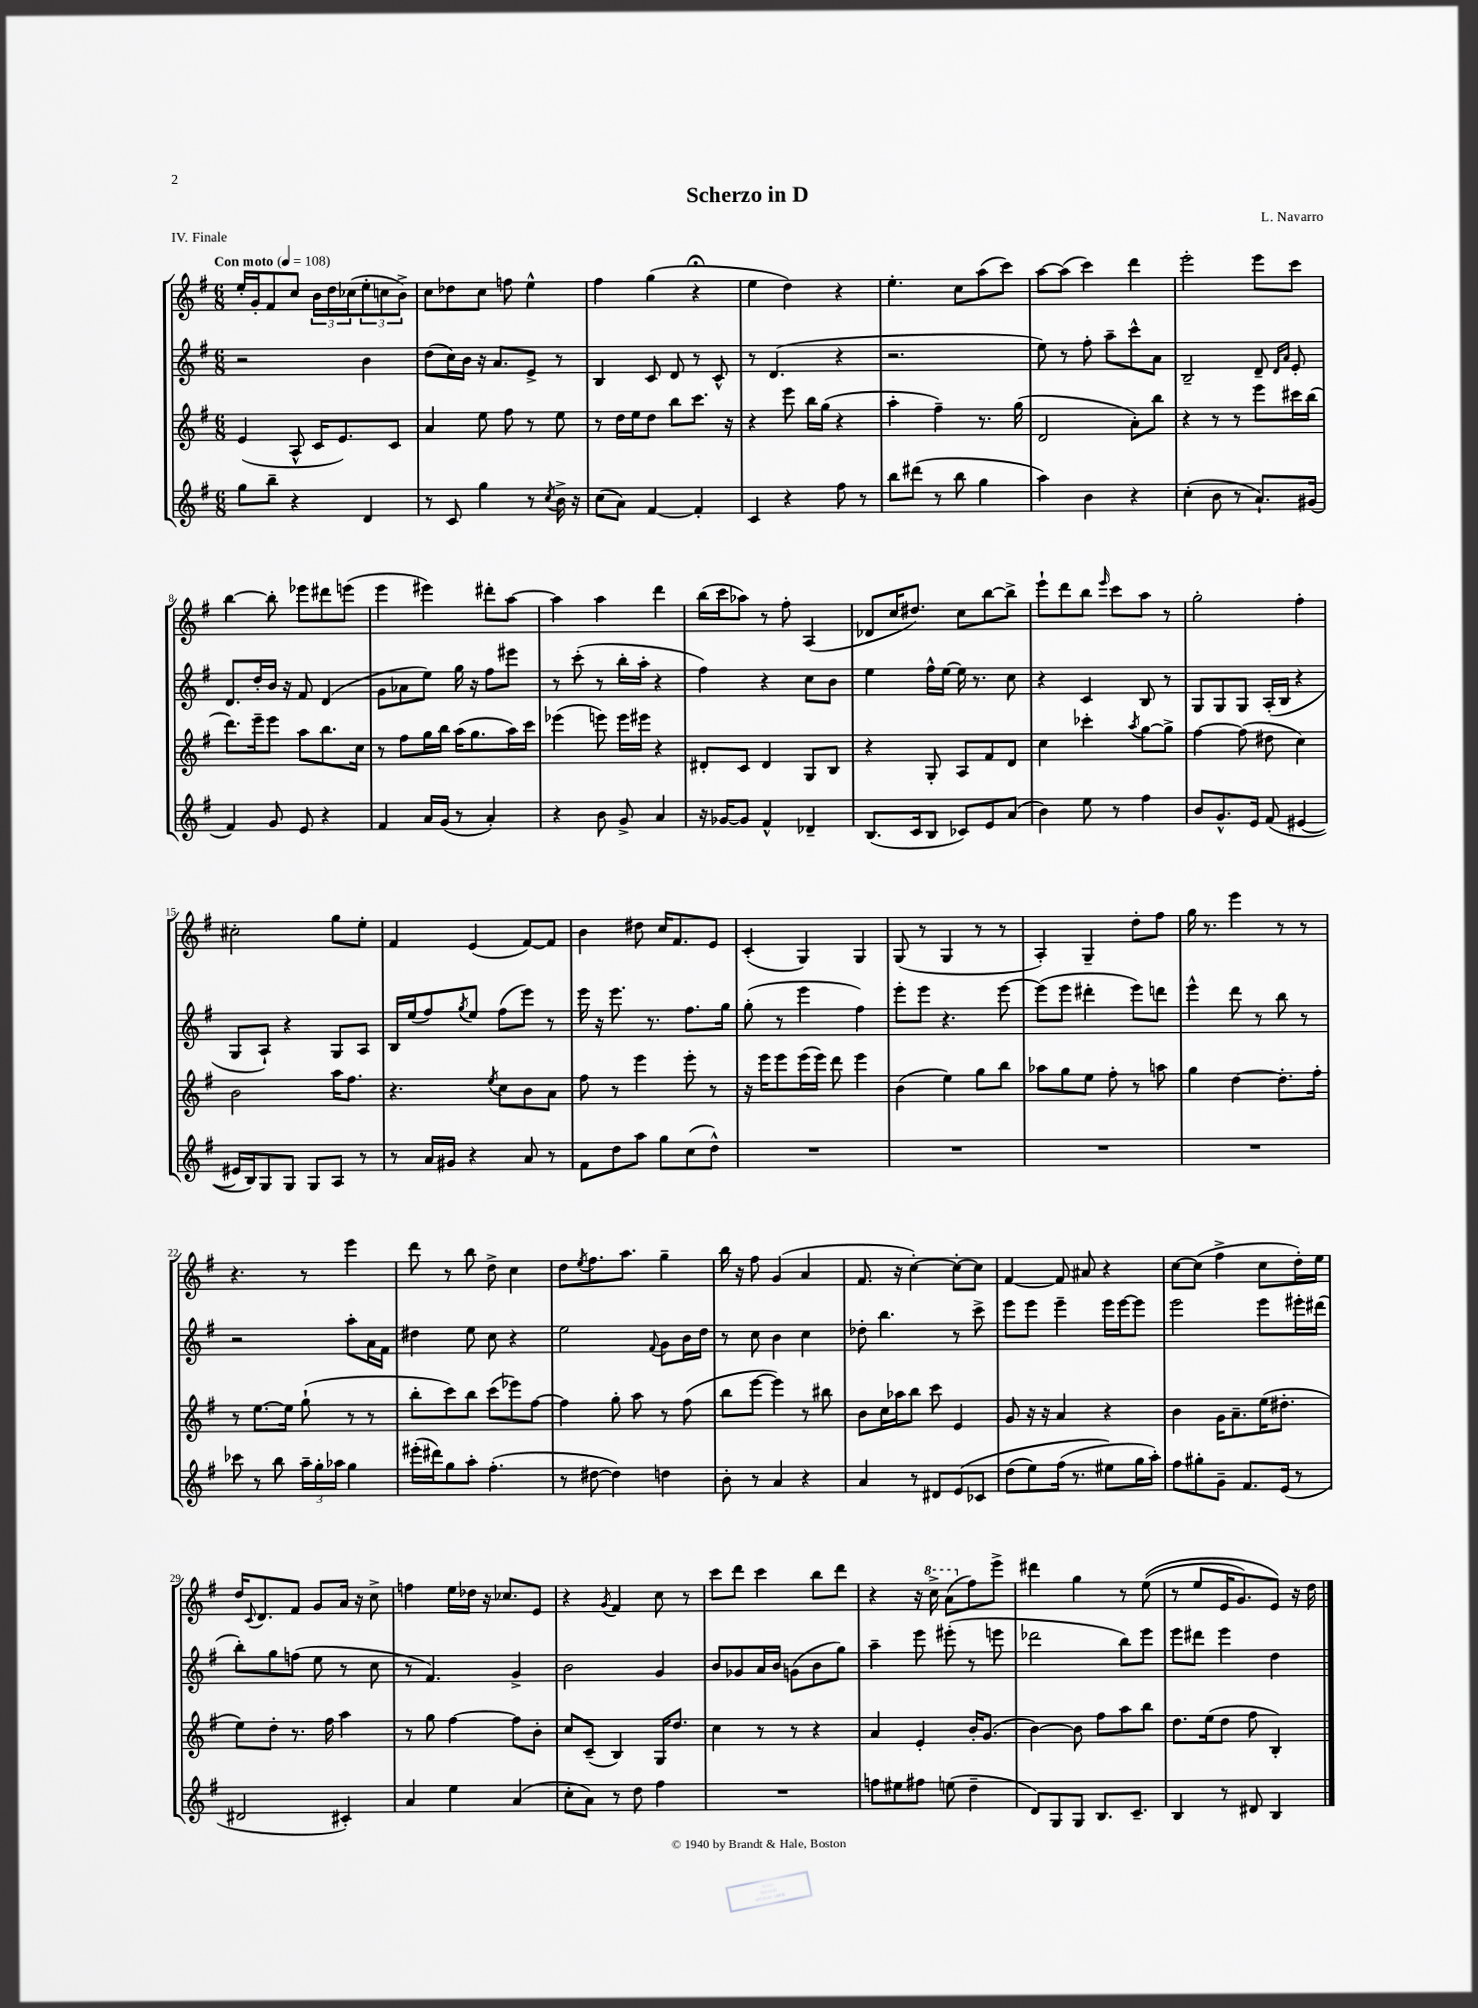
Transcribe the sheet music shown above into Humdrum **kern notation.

**kern	**kern	**kern	**kern
*staff4	*staff3	*staff2	*staff1
*clefG2	*clefG2	*clefG2	*clefG2
*k[f#]	*k[f#]	*k[f#]	*k[f#]
*M6/8	*M6/8	*M6/8	*M6/8
*MM108	*MM108	*MM108	*MM108
8gg	(4e	2r	16ee'
.	.	.	16g'
8bb~	.	.	8f#
4r	8A^^	.	8cc
.	16c	.	24b
.	.	.	24dd
.	8.e)	.	.
.	.	.	(24cc-
4d	.	4b	12ee'
.	.	.	12cc
.	8c	.	.
.	.	.	12b^)
=	=	=	=
8r	4a	(8dd	8cc
8c	.	16cc)	8dd-
.	.	16b	.
4gg	8ee	16r	8cc
.	.	8.a	.
.	8ff#	.	8ff
8r	8r	8e^	4ee^^
8qcc	.	.	.
16b^	8ee	8r	.
16r	.	.	.
=	=	=	=
(8cc	8r	4B	4ff#
8a)	16dd	.	.
.	16ee	.	.
[4f#	8dd	8c	(4gg
.	8bb	8d	.
4f#']	8.ccc	8r	4r;
.	.	8c^^	.
.	16r	.	.
=	=	=	=
4c	4r	8r	4ee
.	.	(4.d	.
4r	8eee	.	4dd)
.	16bb	.	.
.	(16gg	.	.
8ff#	4r	4r	4r
8r	.	.	.
=	=	=	=
8bb	4aa'	2.r	4.ee'
(8ddd#	.	.	.
8r	4ff#~)	.	.
8bb	.	.	8cc
4gg	8.r	.	(8aa
.	.	.	8ccc)
.	(16gg	.	.
=	=	=	=
4aa)	2d	8ee)	[8aa
.	.	8r	(8aa]
4b	.	8ff#'	4ccc)
.	.	8aa~	.
4r	8a')	8ccc^^	4ddd
.	8bb	8a	.
=	=	=	=
(4cc'	4r	2B~	2eee'
8b	8r	.	.
8r	8r	.	.
8.a`)	8eee	8d~	8eee
.	.	16qqd	.
.	.	16qqa	.
.	16ccc#	8e'	8ccc
(16g#	(16bb	.	.
=	=	=	=
4f#)	8.ddd)	8.d	[4bb
.	16eee~	16dd'	.
8g	8eee	16b	8bb']
.	.	16r	.
8e	8aa	8f#	8eee-
4r	8.bb	(4d	8ddd#
.	.	.	(8eee
.	16cc	.	.
=	=	=	=
4f#	8r	8g	4eee
.	8ff#	8a-	.
16a	16gg	8ee)	4eee#)
(16g	16bb	.	.
8r	(16aa	16gg	.
.	8.gg	16r	.
4a')	.	8ff#	8ddd#'
.	16aa)	8eee#	[8aa
.	16ccc	.	.
=	=	=	=
4r	(4eee-	8r	4aa]
.	.	(8ccc'	.
8b	8eee)	8r	4aa
8g^	16eee	16bb'	.
.	16eee#	16aa'	.
4a	4r	4r	4ddd
=	=	=	=
16r	8d#'	4ff#)	(16bb
[16g-	.	.	16ccc
8g-]	8c	.	8aa-)
4f#^^	4d#	4r	8r
.	.	.	8ff#'
4d-~	8G	8cc	(4A
.	8B	8b	.
=	=	=	=
(8.B	4r	4ee	8d-
.	.	.	16cc
16c	.	.	8.dd#)
8B	8G'	16ff#^^	.
.	.	[16ee	.
8c-)	8A	16ee]	8cc
.	.	8.r	.
8e	8f#	.	[8bb
(8a	8d	8cc	8bb^]
=	=	=	=
4b)	4cc	4r	8eee`
.	.	.	8ddd
8ee	4ccc-'	4c	8bb
.	.	.	16qqeee
8r	.	.	8ccc
.	8qaa	.	.
4ff#	[8gg	8B	8aa
.	8gg^]	8r	8r
=	=	=	=
8b	[4ff#	8G	2gg'
8.g^^	.	8G	.
.	(8ff#]	8G	.
16e	.	.	.
(8f#	8dd#	(16A'	.
.	.	16B	.
[4e#	4cc)	4r	4ff#'
=	=	=	=
16e#]	2b	8G	2cc#'
16B)	.	.	.
8G	.	8A`)	.
8G	.	4r	.
8G	.	.	.
8A	16aa	8G	8gg
.	8.ff#	.	.
8r	.	8A	8ee'
=	=	=	=
8r	4.r	16B	4f#
.	.	(16ee	.
16a	.	8ff#)	.
16g#	.	.	.
.	.	8qgg	.
4r	.	8ee	(4e
.	8qee	.	.
.	8cc	(8ff#	.
8a	8b	8eee)	[8f#)
8r	8a	8r	8f#]
=	=	=	=
8f#	8ff#	16eee	4b
.	.	16r	.
8dd	8r	8.eee	.
8aa	4eee	.	8dd#
.	.	8.r	.
8gg	.	.	16cc
.	.	.	8.f#
(8cc	8eee'	8.ff#	.
8dd^^)	8r	.	8e
.	.	16gg	.
=	=	=	=
2.r	16r	(8gg'	(4c'
.	16eee	.	.
.	8eee	8r	.
.	(16eee	4eee	4G)
.	16eee)	.	.
.	8ddd	.	.
.	4eee	4ff#)	4G
=	=	=	=
2.r	(4b	8eee'	(8G
.	.	8eee	8r
.	4ee)	4.r	4G
.	8gg	.	8r
.	8bb	[8eee	8r
=	=	=	=
2.r	8aa-	(8eee]	4A')
.	8gg	8eee	.
.	8ee	4ddd#'	4G~
.	8ff#'	.	.
.	8r	8eee)	8dd'
.	8aa	8ddd	8ff#
=	=	=	=
2.r	4gg	4eee^^	16gg
.	.	.	8.r
.	[4dd	8ddd	4eee
.	.	8r	.
.	8.dd']	8bb	8r
.	.	8r	8r
.	16ff#'	.	.
=	=	=	=
8ccc-	8r	2r	4.r
8r	[8.ee	.	.
8bb	.	.	.
.	16ee]	.	.
24aa~	(8gg`	.	8r
24gg'	.	.	.
24aa-	.	.	.
4gg	8r	8aa'	4eee
.	8r	16a	.
.	.	16f#	.
=	=	=	=
(16eee#'	8bb'	4dd#	8ddd
16ddd#)	.	.	.
8gg	8ccc)	.	8r
8aa'	8bb	8ee	8bb
(4.ff#'	(8ccc	8cc	8dd^
.	8eee-)	4r	4cc
.	[8ff#	.	.
=	=	=	=
8r	4ff#]	2ee	8dd
.	.	.	8qee
[8dd#	.	.	8.ff#
4dd#])	8gg'	.	.
.	.	.	8.aa
.	8aa	.	.
.	.	8qqf#	.
4dd	8r	8g	4gg~
.	(8ff#	16b	.
.	.	16dd	.
=	=	=	=
8b'	8bb	8r	16bb
.	.	.	16r
8r	[8eee	8cc	8ff#
4a	4eee])	4b	(4g
4r	8r	4cc	4a
.	8bb#	.	.
=	=	=	=
4a	8b	8dd-'	8.f#
.	16cc	4.bb	.
.	16aa-	.	16r
8r	8bb	.	[4cc')
8d#	8ccc	.	.
&(8e	4e	8r	8cc'_
8c-	.	8ccc^	8cc]
=	=	=	=
(8dd	8g	8eee	[4f#
8ee)	16r	8eee	.
.	16r	.	.
(16ff#	4a	4eee~	8f#]
8.r	.	.	.
.	.	.	8a#
8ee#&)	4r	16eee	4r
.	.	[16eee	.
16gg	.	8eee]	.
16aa')	.	.	.
=	=	=	=
8ff#	4b	2eee	[8cc
8gg#'	.	.	(8cc]
8g~	16g	.	4ff#^
.	8.a~	.	.
8.f#	.	.	.
.	(16ee	8eee	8cc
(16e	8.dd#'	.	.
8r	.	16eee#'	16dd')
.	.	(16ddd#	16ee
=	=	=	=
2d#	8ee)	8bb')	16dd
.	.	.	8qqc
.	.	.	8.d
.	8dd'	8gg	.
.	8.r	(8ff	8f#
.	.	8ee	8g
.	16ff#	.	.
4c#')	4aa	8r	16a
.	.	.	16r
.	.	8cc	8cc^
=	=	=	=
4a	8r	8r	4ff
.	8gg	4.f#)	.
4ee	[4ff#	.	16ee
.	.	.	16dd-
.	.	.	16r
.	.	.	8.cc-
(4a	8ff#]	4g^	.
.	8b'	.	8e
=	=	=	=
8cc'	8cc	2b	4r
8a)	(8c~	.	.
.	.	.	8qg
8r	4B)	.	4f#
8dd	.	.	.
4ff#	16G	4g	8cc
.	8.dd	.	.
.	.	.	8r
=	=	=	=
2.r	4cc	8b	8ccc
.	.	8g-	8ddd
.	8r	16a	4ccc
.	.	16b	.
.	8r	(8g	.
.	4r	8b	8bb
.	.	8gg)	8ddd
=	=	=	=
8ff	4a	4aa~	4r
8ee#	.	.	.
8ff#	4e'	8eee	16r
.	.	.	16ccc^
(8ee	.	(8eee#'	(8aa
4dd~	16b'	8r	8ff#)
.	(8.g	.	.
.	.	8eee	8eee^
=	=	=	=
8d)	[4b)	2ddd-	4ddd#
8G	.	.	.
8G	8b]	.	4gg
8.B	8ff#	.	.
.	8aa	8bb)	8r
8.c~	.	.	.
.	8bb	8eee	&((8ee
=	=	=	=
4B	8.dd	8eee	8r
.	.	8ddd#	8ee
.	(16ee	.	.
8r	8dd	4eee	16e
.	.	.	8.g)
8d#	8ff#	.	.
4B	4B')	4dd	8e&)
.	.	.	16r
.	.	.	16dd
==	==	==	==
*-	*-	*-	*-
